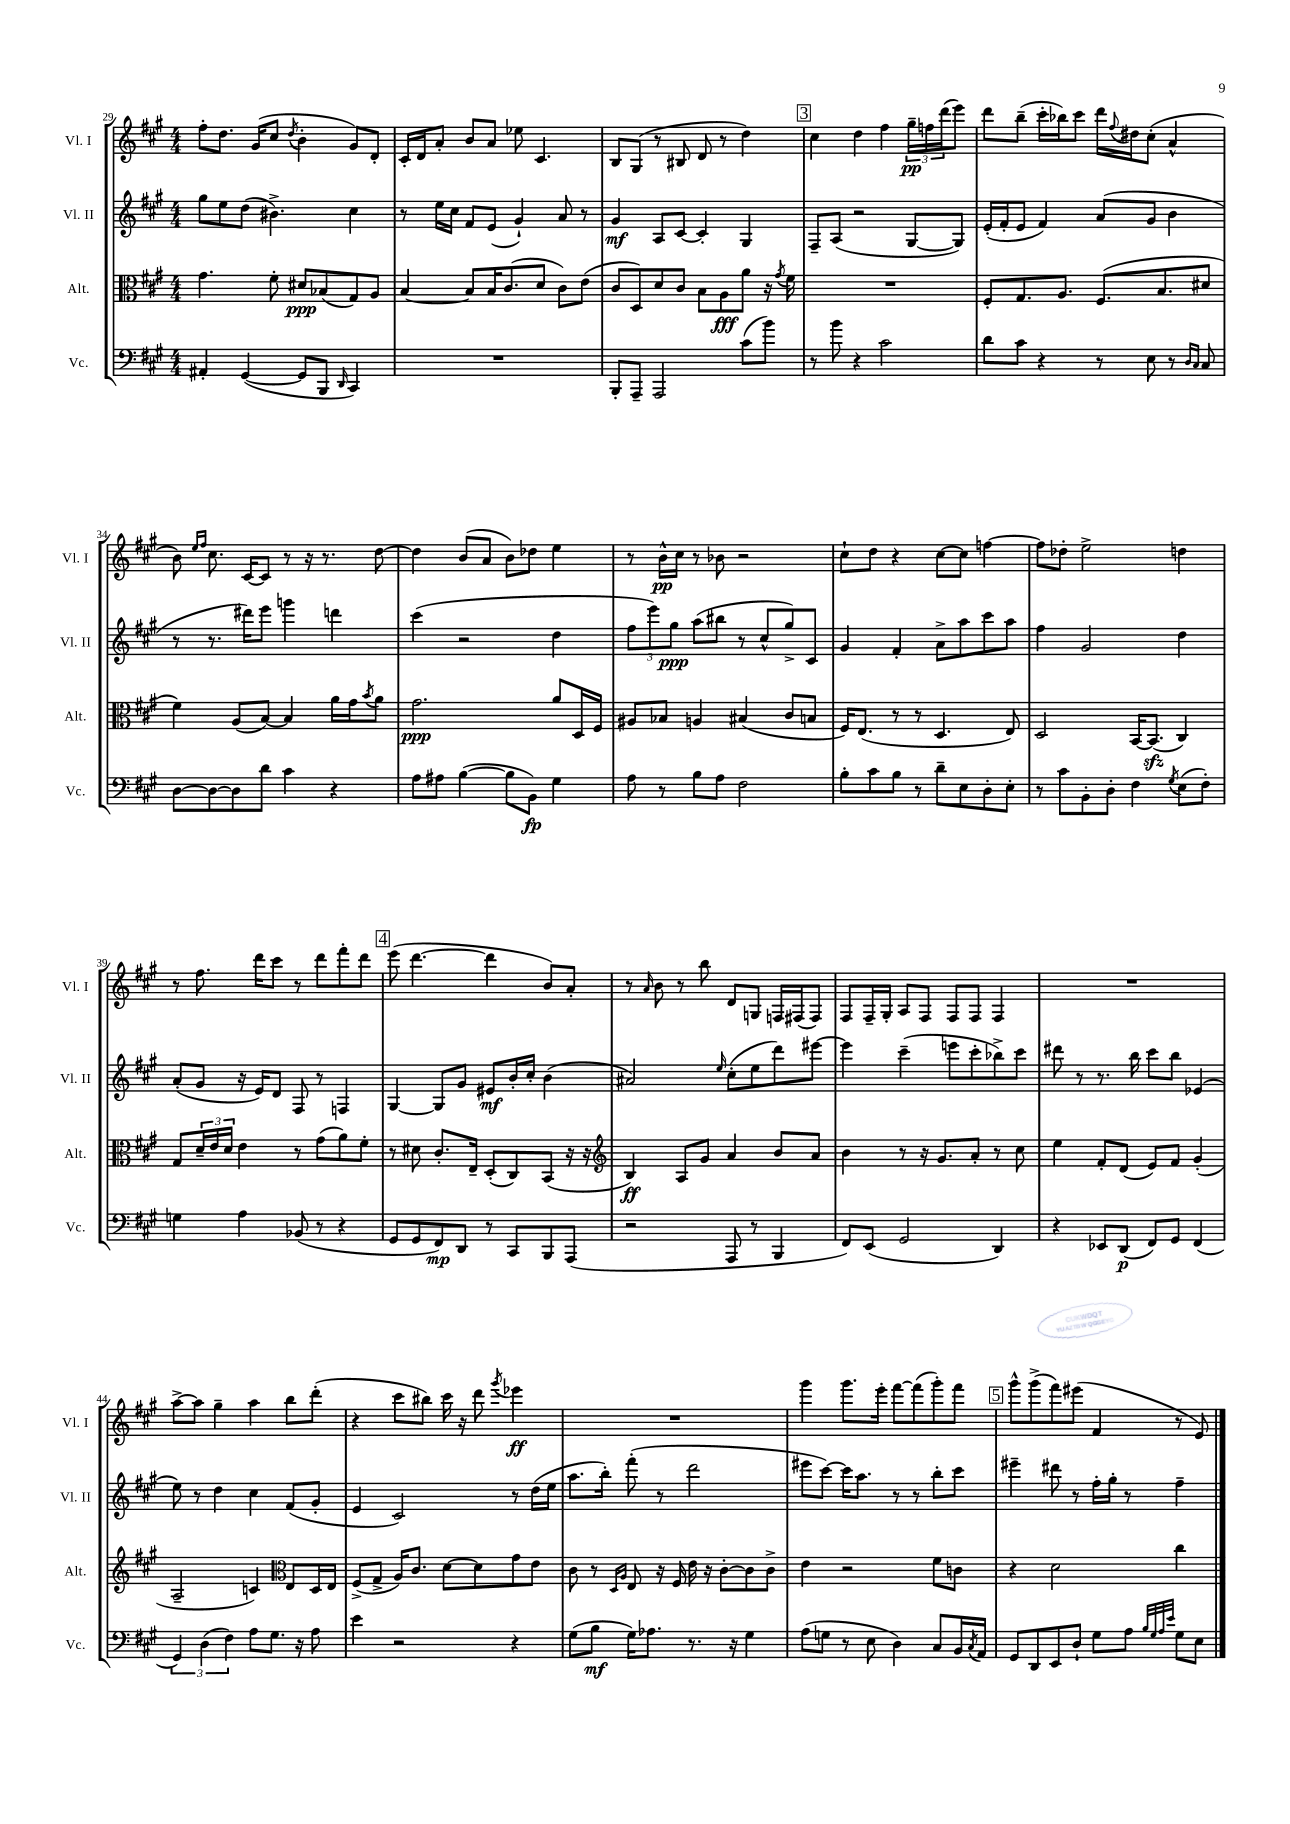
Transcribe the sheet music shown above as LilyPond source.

<<
\new StaffGroup <<
\new Staff = "s0" \with { instrumentName = "Vl. I" shortInstrumentName = "Vl. I" } {
    \clef treble \key a \major \numericTimeSignature \time 4/4
    fis''8-. d''8. gis'16( cis''8 \acciaccatura { d''8 } b'4-. gis'8) d'8-. |
    cis'16-. d'16 a'8-. b'8 a'8 ees''8 cis'4. |
    b8 gis8( r8 bis8 d'8 r8 d''4) |
    \mark \markup { \box "3" } cis''4 d''4 fis''4 \tuplet 3/2 { gis''16--\pp f''16 d'''16( } e'''8) |
    d'''8 b''8--( cis'''16-. bes''16) cis'''8 d'''16 \appoggiatura { fis''8 } dis''16 cis''8-.( a'4-^ |
    b'8) \grace { e''16 fis''16 } cis''8. cis'16~ cis'8 r8 r16 r8. d''8~ |
    d''4 b'8( a'8 b'8) des''8 e''4 |
    r8 b'16-^\pp cis''16 r8 bes'8 r2 |
    cis''8-! d''8 r4 cis''8~ cis''8 f''4~ |
    f''8 des''8-. e''2-> d''4 |
    r8 fis''8. d'''16 cis'''8 r8 d'''8 fis'''8-. d'''8 |
    \mark \markup { \box "4" } e'''8( d'''4.~ d'''4 b'8) a'8-. |
    r8 \grace { a'16 } b'8 r8 b''8 d'8 g8 f16 fis16( fis8) |
    fis8 fis16-- gis16-. a8 fis8 fis8 fis8 fis4 |
    R1 |
    a''8~-> a''8 gis''4-- a''4 b''8 d'''8-.( |
    r4 cis'''8 bis''8) cis'''16 r16 d'''8 \acciaccatura { gis'''8 } ees'''4\ff |
    R1 |
    gis'''4 gis'''8. e'''16-. fis'''8~ fis'''8( gis'''8-.) fis'''8 |
    \mark \markup { \box "5" } gis'''8-^ gis'''8->( fis'''8) eis'''8( fis'4 r8 e'8) \bar "|." |
}
\new Staff = "s1" \with { instrumentName = "Vl. II" shortInstrumentName = "Vl. II" } {
    \clef treble \key a \major \numericTimeSignature \time 4/4
    gis''8 e''8 d''8( bis'4.->) cis''4 |
    r8 e''16 cis''16 fis'8 e'8( gis'4-!) a'8 r8 |
    gis'4\mf a8 cis'8~ cis'4-. gis4 |
    \mark \markup { \box "3" } fis8-- a8( r2 gis8~ gis8) |
    e'16-.( fis'16-. e'8 fis'4) a'8( gis'8 b'4 |
    r8 r8. dis'''16) e'''8 g'''4 d'''4 |
    cis'''4( r2 d''4 |
    \tuplet 3/2 { fis''8 e'''8) gis''8\ppp } a''8( bis''8 r8 cis''8-^ gis''8->) cis'8 |
    gis'4 fis'4-. a'8-> a''8 cis'''8 a''8 |
    fis''4 gis'2 d''4 |
    a'8-.( gis'8 r16 e'16) d'8 fis8 r8 f4 |
    \mark \markup { \box "4" } gis4~ gis8 gis'8 eis'8\mf b'16-. cis''16-. b'4( |
    ais'2) \grace { e''16 } cis''8-.( e''8 d'''8) eis'''8~ |
    eis'''4 cis'''4--( e'''8 cis'''8-. bes''8->) cis'''8 |
    dis'''8 r8 r8. b''16 cis'''8 b''8 ees'4( |
    e''8) r8 d''4 cis''4 fis'8( gis'8-. |
    e'4 cis'2) r8 d''16( e''16 |
    a''8. b''16-.) fis'''8-.( r8 d'''2 |
    eis'''8 cis'''8~) cis'''16 a''8. r8 r8 b''8-. cis'''8 |
    \mark \markup { \box "5" } eis'''4-- dis'''8 r8 fis''16-. gis''16-. r8 fis''4-- \bar "|." |
}
\new Staff = "s2" \with { instrumentName = "Alt." shortInstrumentName = "Alt." } {
    \clef alto \key a \major \numericTimeSignature \time 4/4
    gis'4. fis'8-. dis'8\ppp bes8( gis8) a8 |
    b4~ b8 b16 cis'8.( d'8 cis'8) e'8( |
    cis'8 d8) d'8 cis'8 b8 a8\fff a'8 r16 \acciaccatura { gis'8 } fis'16 |
    \mark \markup { \box "3" } R1 |
    fis8-. gis8. a8. fis8.( b8. dis'8 |
    fis'4) a8( b8~) b4 a'16 gis'16 \acciaccatura { b'8 } a'8 |
    gis'2.\ppp a'8 d16 fis16 |
    ais8 bes8 a4 bis4( cis'8 b8 |
    fis16) e8.( r8 r8 d4. e8) |
    d2 b,16~ b,8.\sfz( cis4) |
    gis8 \tuplet 3/2 { d'16-- e'16 d'16 } e'4 r8 gis'8( a'8) fis'8-. |
    \mark \markup { \box "4" } r8 dis'8 cis'8.-. e16-- d8-.( cis8) b,8( r16 r16 |
    \clef treble b4\ff) a8 gis'8 a'4 b'8 a'8 |
    b'4 r8 r16 gis'8. a'8-. r8 cis''8 |
    e''4 fis'8-. d'8( e'8) fis'8 gis'4-.( |
    a2-- c'4) \clef alto e8 d16 e16 |
    fis8->( gis8-> a16) cis'8. d'8~ d'8 gis'8 e'8 |
    cis'8 r8 \grace { d16 a16 } e8 r16 fis16 e'16 r16 cis'8~-. cis'8 cis'8-> |
    e'4 r2 fis'8 c'8 |
    \mark \markup { \box "5" } r4 d'2 cis''4 \bar "|." |
}
\new Staff = "s3" \with { instrumentName = "Vc." shortInstrumentName = "Vc." } {
    \clef bass \key a \major \numericTimeSignature \time 4/4
    ais,4-. gis,4~( gis,8 b,,8 \grace { d,16 } cis,4) |
    R1 |
    b,,8-. a,,8-- a,,2 cis'8( b'8) |
    \mark \markup { \box "3" } r8 b'8 r4 cis'2 |
    d'8 cis'8 r4 r8 e8 r8 \grace { d16 cis16 } cis8 |
    d8~ d8~ d8 d'8 cis'4 r4 |
    a8 ais8 b4~( b8 b,8\fp) gis4 |
    a8 r8 b8 a8 fis2 |
    b8-. cis'8 b8 r8 d'8-- e8 d8-. e8-. |
    r8 cis'8 b,8-. d8-. fis4 \acciaccatura { gis8 } e8( fis8-.) |
    g4 a4 bes,8( r8 r4 |
    \mark \markup { \box "4" } gis,8 gis,8 fis,8\mp) d,8 r8 cis,8 b,,8 a,,8( |
    r2 a,,8 r8 b,,4 |
    fis,8) e,8( gis,2 d,4) |
    r4 ees,8 d,8\p( fis,8) gis,8 fis,4( |
    \tuplet 3/2 { gis,4) d4( fis4) } a8 gis8. r16 a8 |
    e'4 r2 r4 |
    gis8( b8\mf gis16) aes8. r8. r16 gis4 |
    a8( g8 r8 e8 d4) cis8 b,16 \acciaccatura { cis8 } a,16 |
    \mark \markup { \box "5" } gis,8 d,8 e,8 d8-! gis8 a8 \grace { b32 gis32 a32 e'32 } gis8 e8 \bar "|." |
}
>>
>>
\layout { \context { \Score currentBarNumber = #29 } }
